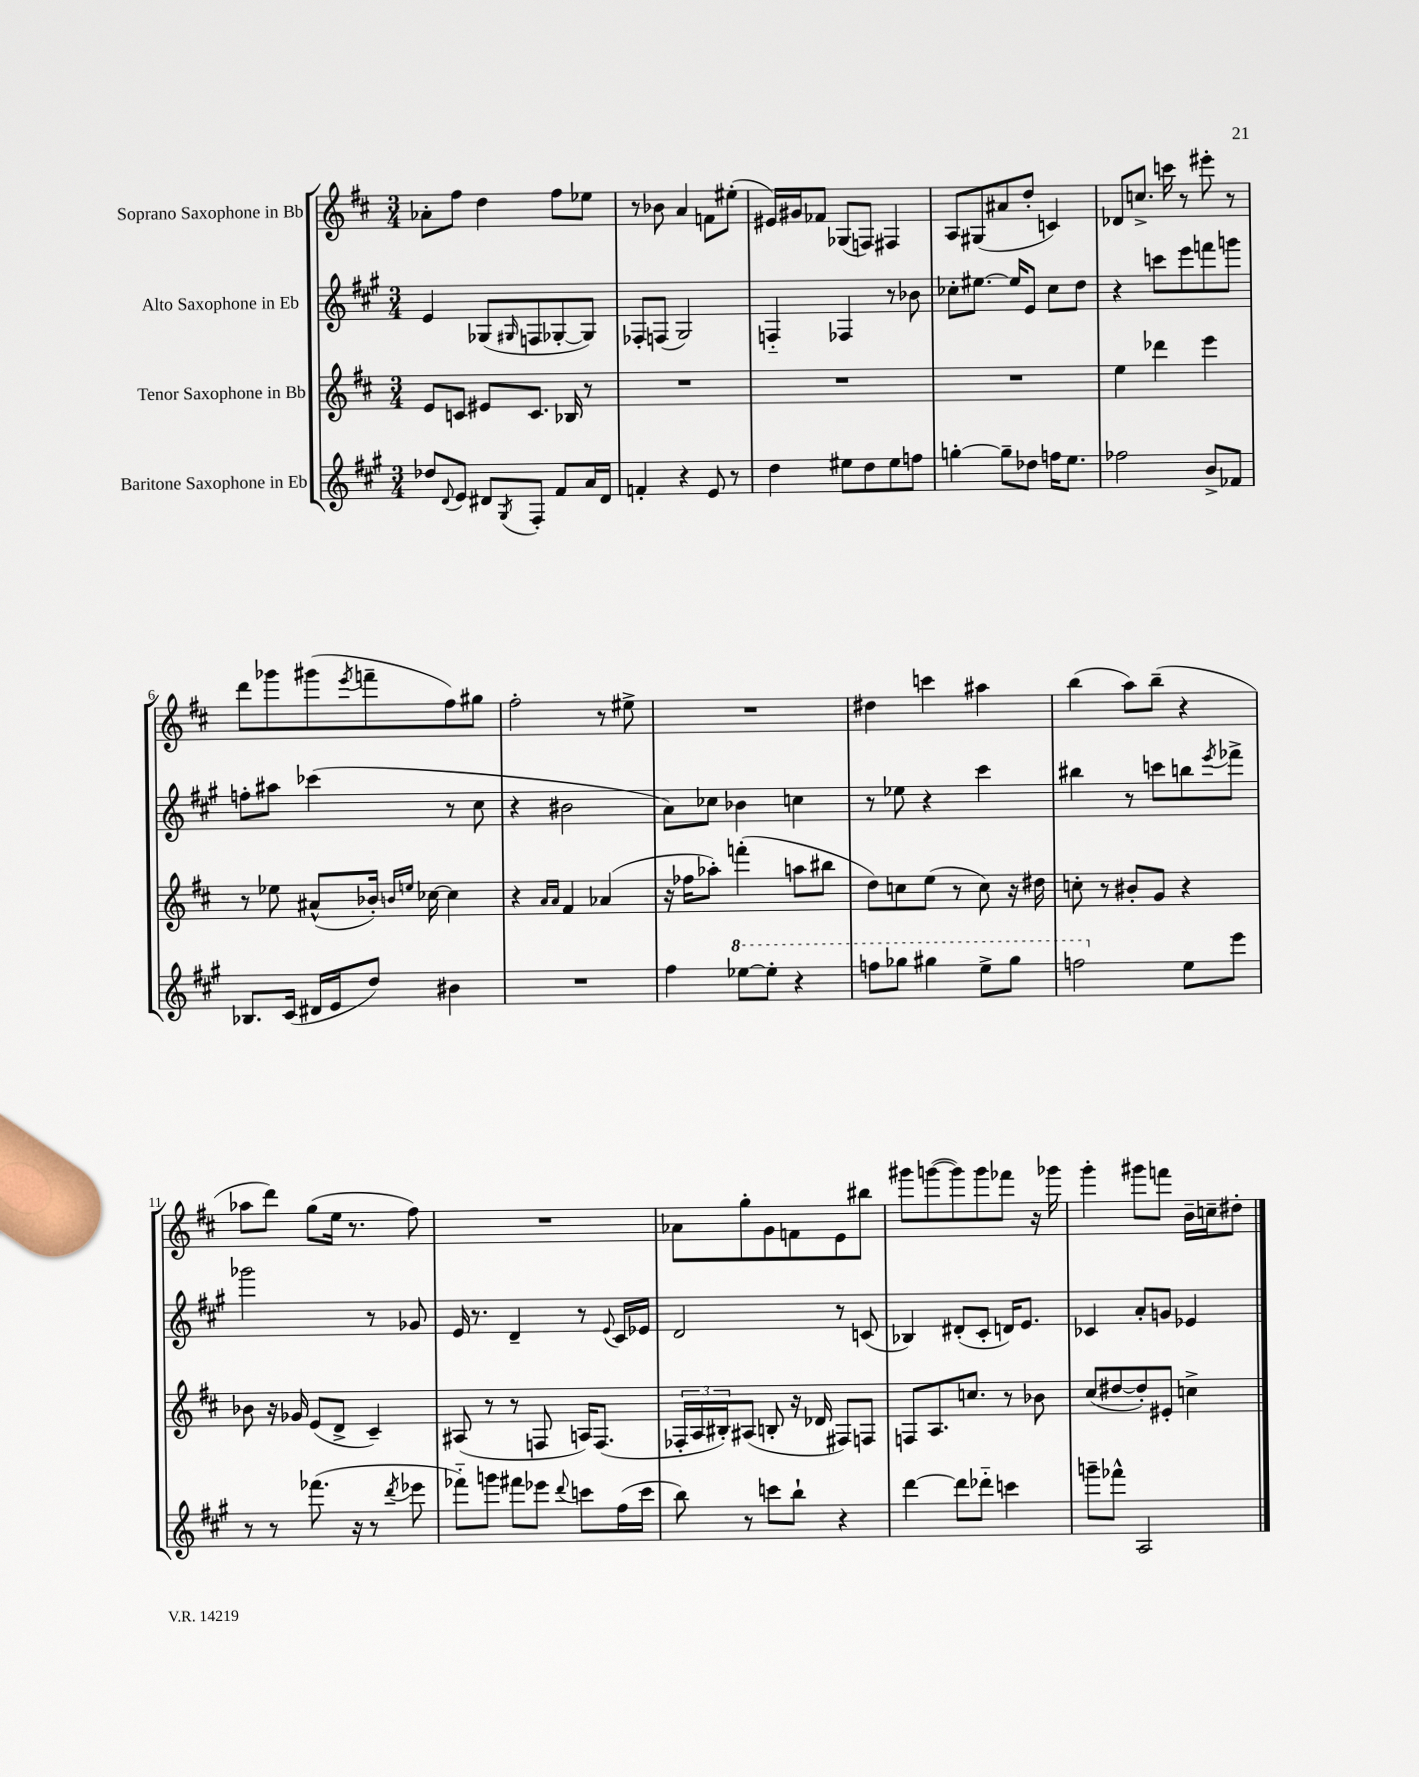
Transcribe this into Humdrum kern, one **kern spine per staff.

**kern	**kern	**kern	**kern
*part4	*part3	*part2	*part1
*staff4	*staff3	*staff2	*staff1
*I"Baritone Saxophone in Eb	*I"Tenor Saxophone in Bb	*I"Alto Saxophone in Eb	*I"Soprano Saxophone in Bb
*clefG2	*clefG2	*clefG2	*clefG2
*k[f#c#g#]	*k[f#c#]	*k[f#c#g#]	*k[f#c#]
*M3/4	*M3/4	*M3/4	*M3/4
=1	=1	=1	=1
8dd-X/L	8e/L	4e/	8a-X'\L
8qqd/	.	.	.
8e/J	8cn/J	.	8ff#\J
8d#X/L	8e#X/L	(8G-X/L	4dd\
8qG#/	.	16qqG#X/	.
8F#'/J	8.c/J	8Fn/	.
8f#/L	.	[8G-X'/	8ff#\L
.	16B-X/	.	.
16a/L	8r	8G-/J])	8ee-X\J
16d#/JJ	.	.	.
=2	=2	=2	=2
4fn'/	2.r	8F-X'/L	8r
.	.	(8Fn/J	8b-X\
4r	.	2G#/)	4a/
8e/	.	.	8fn\L
8r	.	.	(8ee#X'\J
=3	=3	=3	=3
4dd\	2.r	4Fn/	16e#X/LL)
.	.	.	16g#X/J
.	.	.	8f-X/J
8ee#X\L	.	4F-X/	(8G-X/L
8dd\	.	.	8Fn/J)
8ee#\	.	8r	4F#X/
8ffn\J	.	8b-X\	.
=4	=4	=4	=4
[4ggn'\	2.r	8cc-X'\L	8A/L
.	.	[8.ee#X\J	(8G#X/
8gg~\L]	.	.	8a#X/
.	.	16ee#/KL]	.
8dd-X\J	.	8e/J	8dd'/J
16ffn\KL	.	8cc-\L	4cn/)
8.ee\J	.	.	.
.	.	8dd\J	.
=5	=5	=5	=5
2ff-X\	4ee\	4r	8d-X/L
.	.	.	8.ccn^/J
.	4ddd-X\	8cccn\L	.
.	.	.	16cccn\
.	.	8eee\	8r
8b^/L	4eee\	8fffn\	8eee#X'\
8f-X/J	.	8gggn\J	8r
!!LO:LB:g=z
=6	=6	=6	=6
8.B-X/L	8r	8ffn'\L	8ddd\L
.	8ee-X\	8aa#X\J	8ggg-X\
(16c#/Jk	.	.	.
16d#X/LL	(8a#X^^/L	(4ccc-X\	(8ggg#X\
16e/J	.	.	.
.	.	.	8qeee/
8dd/J)	16b-X'/Jk)	.	8fffn~\
.	16qqbn/LL	.	.
.	16qqeen/JJ	.	.
.	[16cc-X\	.	.
4b#X\	4cc-\]	8r	8ff#\)
.	.	8cc#\	8gg#X\J
=7	=7	=7	=7
2.r	4r	4r	2ff#'\
.	16qqa/LL	.	.
.	16qqa/JJ	.	.
.	4f#/	2b#X\	.
.	(4a-X/	.	8r
.	.	.	8ee#X^\
=8	=8	=8	=8
4ff#\	16r	8a\L)	2.r
.	16ff-X\KL	.	.
.	8aa-X'\J)	8cc-X\J	.
*8va	*	*	*
[8eee-X\L	(4fffn'\	4b-X\	.
8eee-'\J]	.	.	.
4r	8aan\L	4ccn\	.
.	8bb#X\J	.	.
=9	=9	=9	=9
8fffn\L	8dd\L)	8r	4dd#X\
8ggg-X\J	8ccn\	8ee-X\	.
4ggg#X\	(8ee\J	4r	4cccn\
.	8r	.	.
8eee^\L	8cc\)	4ccc#\	4aa#X\
8ggg#\J	16r	.	.
.	16dd#X\	.	.
=10	=10	=10	=10
2fffn\	8ccn'\	4bb#X\	(4bb\
.	8r	.	.
.	8b#X'/L	8r	8aa\L)
.	8g/J	8cccn\L	(8bb~\J
*X8va	*	*	*
8ee\L	4r	8bbn\	4r
.	.	8qeee/	.
8eee\J	.	8fff-X^\J	.
!!LO:LB:g=z
=11	=11	=11	=11
8r	8b-X\	2ggg-X\	8aa-X\L
8r	16r	.	8ddd\J)
.	16g-X/	.	.
(8.fff-X\	(8e/L	.	(8gg\L
.	8d^/J	.	16ee\Jk
16r	.	.	8.r
8r	4c#~/)	8r	.
8qddd/	.	.	.
8eee-X\	.	8g-X/	8ff#\)
=12	=12	=12	=12
8fff-X\L)	(8A#X/	16e/	2.r
.	.	8.r	.
8gggn\J	8r	.	.
8fff#X\L	8r	4d~/	.
8eee-X\J	8Fn/	.	.
8qqddd/	.	.	.
8cccn\L	16An/KL)	8r	.
.	(8.F/J	.	.
.	.	8qqe/	.
(16ff#\L	.	16c#/LL	.
16ccc\JJ	.	16e-X/JJ	.
=13	=13	=13	=13
8bb\)	24F-X'/LL	2d/	8a-X\L
.	24A/	.	.
.	24B#X'/J)	.	.
8r	(8A#X/J	.	8gg'\
8cccn\L	8Bn'/	.	8g\
8bb`\J	16r	.	8fn\
.	16d-X/	.	.
4r	8F#X/L)	8r	8e\
.	8Fn/J	(8cn/	8bb#X\J
=14	=14	=14	=14
[4ddd\	8Fn/L	4B-X/)	8ggg#X\L
.	8.A/	.	([8gggn\
8ddd\L]	.	(8d#X'/L	8ggg\])
.	8.ccn/J	.	.
8ddd-X\J	.	8c#'/J	8ggg\
4cccn\	8r	16dn/KL)	8fff-X\J
.	.	8.e/J	.
.	8b-X\	.	16r
.	.	.	16ggg-X\
=15	=15	=15	=15
8gggn~\L	(8cc#/L	4c-X/	4ggg'\
8fff-X^^\J	[8dd#X/	.	.
2A/	8dd#'/])	8a'/L	8ggg#X\L
.	8e#X'/J	8gn/J	8fffn\J
.	4ccn^\	4e-X/	16b~\LL
.	.	.	16ccn~\J
.	.	.	8dd#X'\J
==	==	==	==
*-	*-	*-	*-
